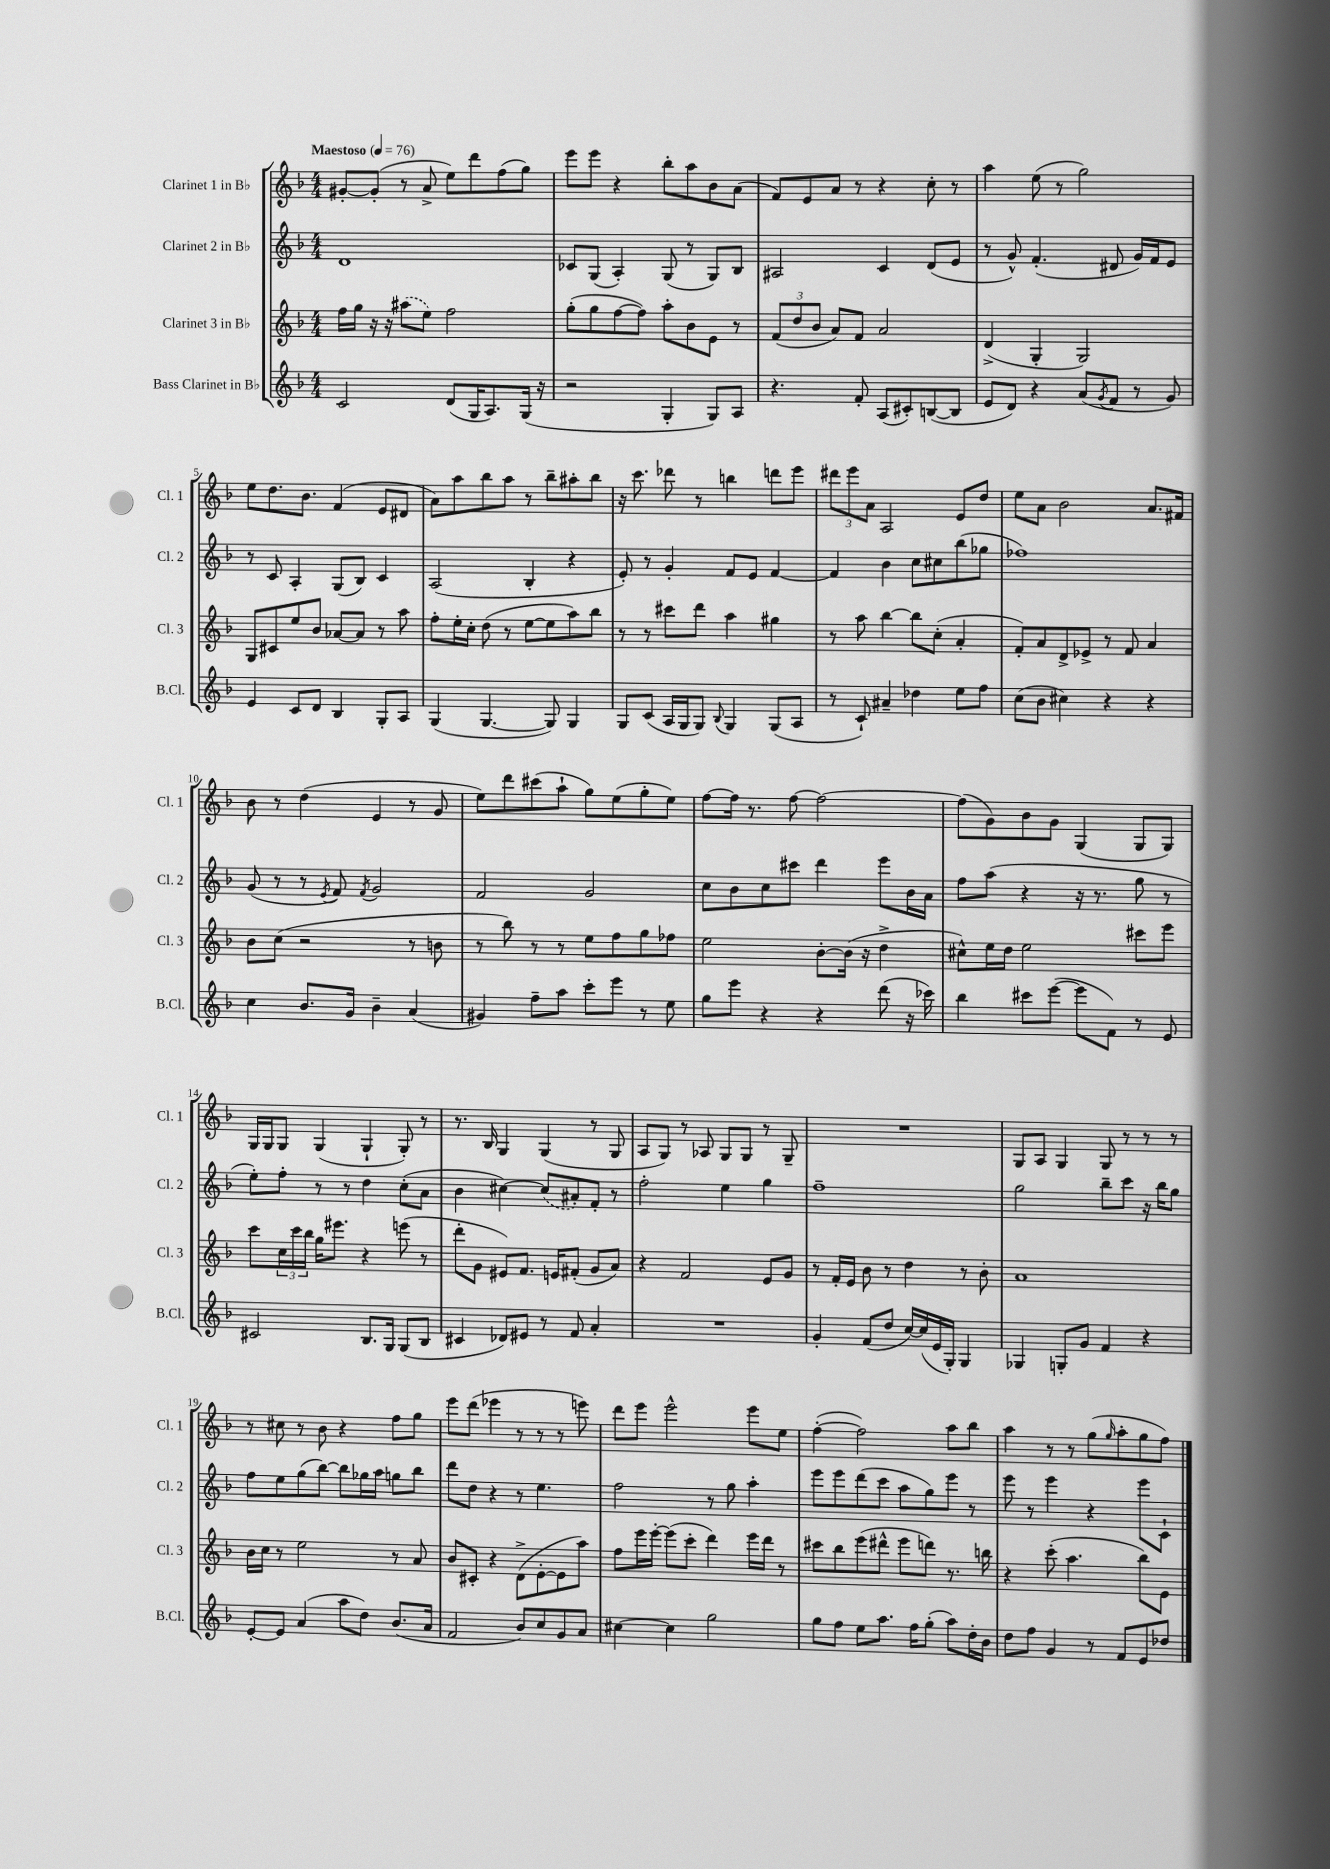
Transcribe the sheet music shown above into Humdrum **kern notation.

**kern	**kern	**kern	**kern
*staff4	*staff3	*staff2	*staff1
*clefG2	*clefG2	*clefG2	*clefG2
*k[b-]	*k[b-]	*k[b-]	*k[b-]
*M4/4	*M4/4	*M4/4	*M4/4
*MM76	*MM76	*MM76	*MM76
2c	16ff	1d	[8g#'
.	16gg	.	.
.	16r	.	(8g#']
.	16r	.	.
.	(8aa#	.	8r
.	8ee)	.	8a^
(8d	2ff	.	8ee)
16G	.	.	8ddd
8.A)	.	.	.
.	.	.	(8ff
(16G	.	.	8gg)
16r	.	.	.
=	=	=	=
2r	(8gg'	8c-	8eee
.	8gg	(8G	8eee
.	[8ff	4A')	4r
.	8ff])	.	.
4G'	8aa'	(8G	8bb-'
.	8b-	8r	8aa
8G)	8e	8G)	8b-
8A	8r	8B-	(8a
=	=	=	=
4.r	(12f	2A#	8f)
.	12dd	.	.
.	.	.	8e
.	12b-	.	.
.	8a)	.	8a
8f'	8f	.	8r
(8A	2a	4c	4r
8c#')	.	.	.
([8B	.	(8d	8cc'
8B]	.	8e	8r
=	=	=	=
8e	(4d^	8r	4aa
8d)	.	8g^^)	.
4r	4G'	(4.f'	(8ee
.	.	.	8r
(8a	2G)	.	2gg)
8qg	.	.	.
8f	.	8d#	.
8r	.	16g)	.
.	.	16f	.
8g)	.	8e	.
=	=	=	=
4e	8G	8r	8ee
.	8c#	8c	8.dd
8c	8ee	4A'	.
.	.	.	8.b-
8d	8b-	.	.
4B-	[8a-	(8G	(4f
.	8a-]	8B-)	.
8G'	8r	4c	8e
8A	8aa	.	8d#
=	=	=	=
(4G	8ff'	(2A	8a)
.	16ee'	.	8aa
.	16cc'	.	.
[4.G	(8dd	.	8bb-
.	8r	.	8aa
.	[8ee	4B-'	8r
8G])	8ee]	.	8bb-~
4G	8aa)	4r	8aa#'
.	8bb-	.	8bb-
=	=	=	=
8G	8r	8e')	16r
.	.	.	8.ccc
(8c	8r	8r	.
16A	8ccc#	4g'	8ddd-
16G	.	.	.
8G)	8ddd	.	8r
8qqB-	.	.	.
4G	4aa	8f	4bb
.	.	8e	.
(8G	4gg#	[4f	8ddd
8A	.	.	8eee
=	=	=	=
8r	8r	4f]	12ddd#
.	.	.	12eee
8c`)	8aa	.	.
.	.	.	12a
4a#~	[4bb-	4b-	2A
4dd-	8bb-]	8cc	.
.	(8cc'	8cc#	.
8ee	4a'	(8bb-	8e
8ff	.	8gg-	8dd
=	=	=	=
(8cc	8f')	1ff-)	8ee
8b-	8a	.	8a
4cc#)	8d^	.	2b-
.	8e-^	.	.
4r	8r	.	.
.	8f	.	.
4r	4a	.	8.a
.	.	.	16f#
=	=	=	=
4cc	8b-	(8g	8b-
.	(8cc	8r	8r
8.b-	2r	8r	(4dd
.	.	8qe	.
.	.	8f)	.
16g	.	.	.
.	.	8qf	.
4b-~	.	2g	4e
(4a	8r	.	8r
.	8b	.	8g
=	=	=	=
4g#)	8r	2f	8ee)
.	8bb-)	.	8ddd
8ff~	8r	.	(8ccc#
8aa	8r	.	8aa`
8ccc'	8ee	2g	8gg)
8eee	8ff	.	(8ee
8r	8gg	.	8gg'
8ee	8ff-	.	8ee)
=	=	=	=
8gg	2ee	8cc	[8ff
8eee	.	8b-	16ff]
.	.	.	8.r
4r	.	8cc	.
.	.	8ccc#	[8ff
4r	[8b-'	4ddd	2ff_
.	(16b-]	.	.
.	16r	.	.
(8ddd	4dd^	8eee	.
16r	.	16b-	.
16ccc-)	.	16a	.
=	=	=	=
4bb-	8cc#^^)	8ff	(8ff]
.	16ee	(8aa	8g)
.	16dd	.	.
8ccc#	2ee	4r	8b-
([8eee	.	.	8g
8eee]	.	16r	(4G
.	.	8.r	.
8f)	.	.	.
8r	8ccc#	8gg	8G
8e	8eee	8r	8G)
=	=	=	=
2c#	8ccc	8ee')	16G
.	.	.	16G
.	24cc	8ff'	8G
.	24ccc	.	.
.	24bb-	.	.
.	16gg	8r	(4G
.	8.eee#	.	.
.	.	8r	.
8.B-	4r	4dd	4G`
16G	.	.	.
(8G	(8eee	(8cc'	8G')
8B-	8r	8a	8r
=	=	=	=
4c#	8ddd'	4b-	8.r
.	8g	.	.
.	.	.	16B-
8d-)	8e#)	[4cc#)	4G
8e#	8.f	.	.
8r	.	(8cc#]	(4G
.	16e	.	.
8f	(8f#'	8a#')	.
4a'	8g	8f'	8r
.	8a)	8r	8G
=	=	=	=
1r	4r	2ff'	8A
.	.	.	8G)
.	2f	.	8r
.	.	.	8A-
.	.	4ee	8G
.	.	.	8G
.	8e	4gg	8r
.	8g	.	8G~
=	=	=	=
4g'	8r	1ff~	1r
.	16f'	.	.
.	16e	.	.
(8f	8b-	.	.
8dd	8r	.	.
[16cc)	4dd	.	.
(16cc]	.	.	.
16e	.	.	.
16G')	.	.	.
4G	8r	.	.
.	8b-'	.	.
=	=	=	=
4G-	1a	2gg	8G
.	.	.	8A
8G'	.	.	4G
8g	.	.	.
4f	.	8bb-~	8G
.	.	8ccc	8r
4r	.	16r	8r
.	.	16bb-	.
.	.	8gg	8r
=	=	=	=
[8e'	16b-	8ff	8r
.	16cc	.	.
8e]	8r	8ee	8cc#
(4a	2ee	(8gg	8r
.	.	[8bb-)	8b-
8aa	.	8bb-]	4r
8dd)	.	16gg-	.
.	.	16aa	.
(8.b-	8r	8gg	8ff
.	8a	8bb-	8gg
16a	.	.	.
=	=	=	=
2f	8b-	8ddd	8eee
.	8c#'	8dd	(8ddd
.	4r	4r	4eee-
8b-)	(8d^	8r	8r
8cc	[8e'	4.ee	8r
8g	8e]	.	8r
8a	8aa)	.	8eee)
=	=	=	=
[4cc#	8ff	2ff	8ddd
.	16eee	.	8eee
.	[16eee'	.	.
4cc#]	(8eee]	.	2eee^^
.	8ccc'	.	.
2gg	4ddd)	8r	.
.	.	8gg	.
.	16eee	4aa'	8eee
.	16ddd	.	.
.	8r	.	8ee
=	=	=	=
8gg	8ccc#	8eee	([4ff'
8ff	8bb-	8eee	.
8ee	(8eee	(8ddd	2ff])
8.aa	8ddd#^^	8ccc	.
.	8eee	8aa	.
16ff	.	.	.
(8gg'	8ddd)	8gg)	.
8aa)	8.r	8eee	8aa
16dd'	.	8r	8bb-
16b-	16bb	.	.
=	=	=	=
8dd	4r	8eee	4aa
8ff	.	8r	.
4g	(8ccc'	4eee	8r
.	4.aa	.	8r
8r	.	4r	(8gg
.	.	.	16qqgg
8f	.	.	8aa'
8e	8bb-)	8eee	8gg
8dd-	8e	8c`	8ff)
==	==	==	==
*-	*-	*-	*-
